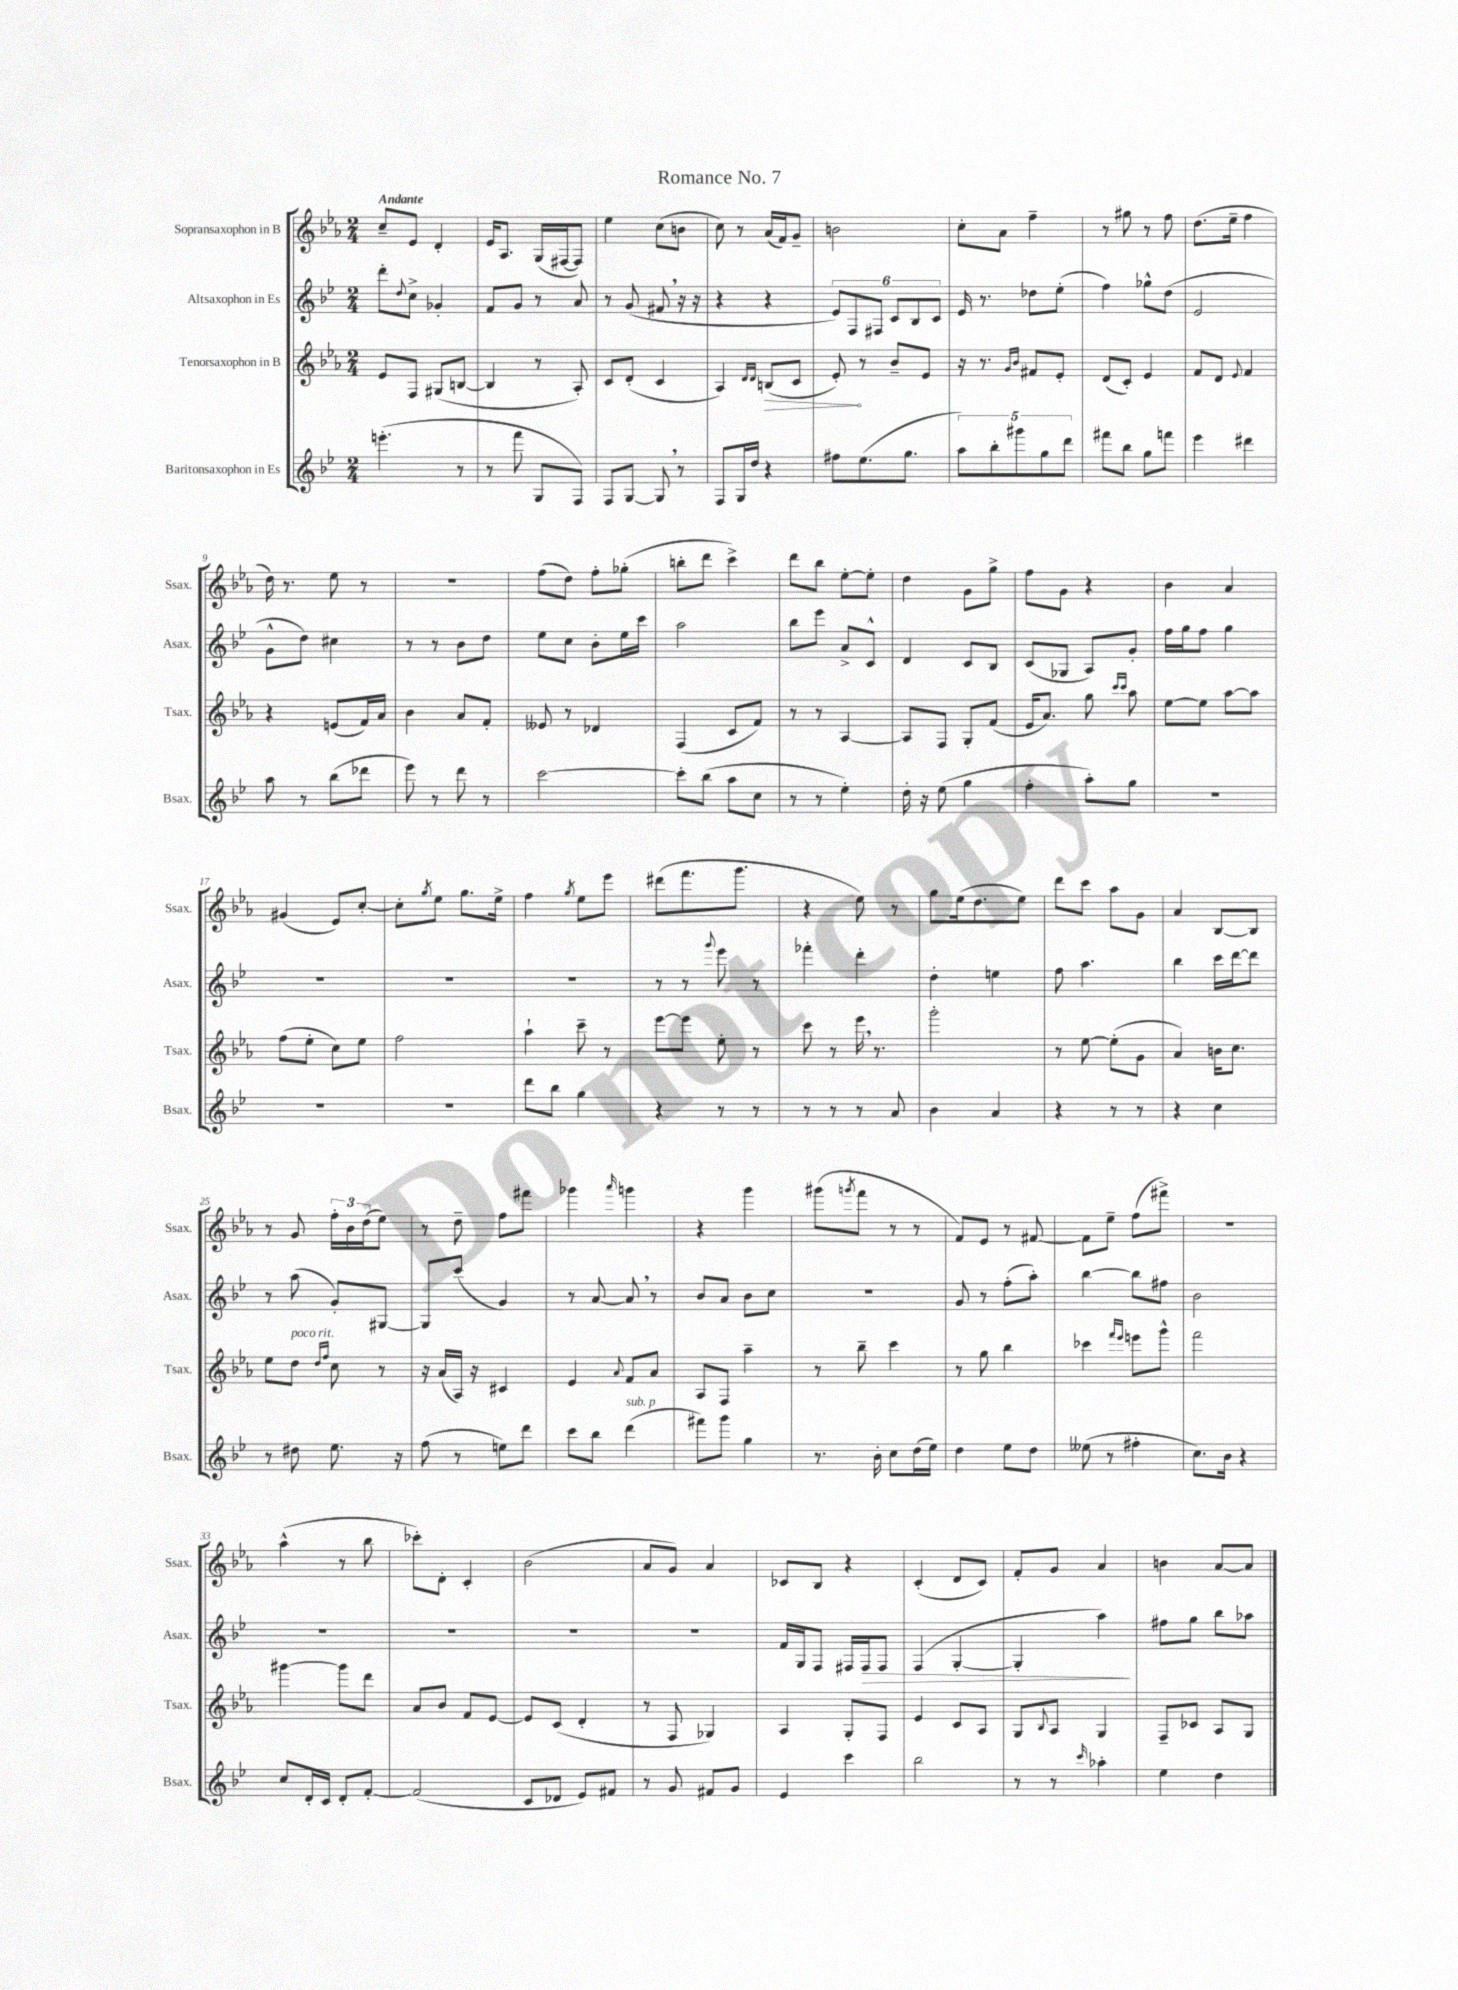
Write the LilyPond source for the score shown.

\header { title = "Romance No. 7" }
<<
\new StaffGroup <<
\new Staff = "s0" \with { instrumentName = "Sopransaxophon in B" shortInstrumentName = "Ssax." } {
    \clef treble \key ees \major \numericTimeSignature \time 2/4 \tempo "Andante"
    c''8-- ees'8 d'4-. |
    ees'16 aes8. g16( fis16~ fis8) |
    ees''4 c''8( b'8 |
    c''8) r8 aes'16( f'16) g'8-- |
    b'2 |
    c''8-. aes'8 f''4-- |
    r8 gis''8 r8 f''8 |
    d''8.( ees''16-- f''4 |
    d''16) r8. ees''8 r8 |
    r2 |
    f''8( d''8) f''8-. ges''8-.( |
    b''8-. d'''8 c'''4->) |
    d'''8 bes''8 ees''8~-. ees''8-. |
    d''4 g'8 g''8-> |
    f''8 g'8 r4 |
    bes'4 aes'4 |
    gis'4( ees'8) c''8~-. |
    c''8-. \acciaccatura { g''8 } ees''8 g''8. ees''16-> |
    f''4 \acciaccatura { g''8 } ees''8 ees'''8 |
    dis'''8( f'''8. g'''8. |
    r4 ees''8) r8 |
    g''8 ees''16( d''8. ees''8) |
    d'''8 c'''8 aes''8 g'8 |
    aes'4 bes8~ bes8 |
    r8 g'8 \tuplet 3/2 { f''16-. bes'16 d''16( } ees''8) |
    r8 d''8-- f''8 fis'''8 |
    ges'''4 \grace { aes'''16 } g'''4 |
    r4 g'''4 |
    gis'''8( \acciaccatura { g'''8 } f'''8 r8 r8 |
    f'8) ees'8 r8 fis'8~ |
    fis'8 ees''8-- f''8( fis'''8->) |
    r2 |
    aes''4-^( r8 bes''8 |
    ces'''8-.) d'8-. c'4-. |
    bes'2( |
    aes'8 g'8) aes'4 |
    ces'8 bes8 r4 |
    c'4-.( d'8 c'8) |
    f'8-. g'8 aes'4 |
    b'4 aes'8~ aes'8 \bar "|." |
}
\new Staff = "s1" \with { instrumentName = "Altsaxophon in Es" shortInstrumentName = "Asax." } {
    \clef treble \key bes \major \numericTimeSignature \time 2/4
    d'''8-. \appoggiatura { d''8 } c''8-> ges'4-. |
    f'8 g'8 r8 a'8 |
    r8 g'8( fis'8 \breathe r16 r16 |
    r4 r4 |
    \tuplet 6/4 { ees'8) f8 fis8 c'8 bes8 c'8 } |
    ees'16 r8. des''8 ees''8-.( |
    f''4) ges''8-^ d''8( |
    ees'2 |
    g'8-^ d''8) cis''4 |
    r8 r8 bes'8 d''8 |
    ees''8 c''8 bes'8-. ees''16 c'''16 |
    a''2 |
    bes''8 ees'''8 a'8-> c'8-^ |
    d'4 c'8 bes8 |
    c'8( ges8 a8) g'8-. |
    f''16 g''16 f''8 g''4 |
    R2 |
    R2 |
    R2 |
    r8 r8 \appoggiatura { g'''8 } ees'''8 r8 |
    fes'''4-. d'''4-. |
    d''4-. e''4 |
    f''8 a''4. |
    bes''4 c'''16 d'''16~ d'''8 |
    r8 a''8( g'8-.) gis8~ |
    gis8 c'''8( g'4) |
    r8 a'8~ a'8 \breathe r8 |
    bes'8 a'8 bes'8 c''8 |
    r2 |
    g'8 r8 f''8-.( a''8-.) |
    bes''4~ bes''8 fis''8 |
    bes'2 |
    R2 |
    R2 |
    R2 |
    R2 |
    f'16 g16 f8 fis16 fis16\> fis8 |
    f4( g4~-. |
    g4-. a''4\!) |
    fis''8 g''8 bes''8 aes''8 \bar "|." |
}
\new Staff = "s2" \with { instrumentName = "Tenorsaxophon in B" shortInstrumentName = "Tsax." } {
    \clef treble \key ees \major \numericTimeSignature \time 2/4
    ees'8 f8 gis8( b8~ |
    b4 r8 aes8-.) |
    c'8 d'8-.( c'4 |
    aes4) \grace { d'16 d'16 } \once \override Hairpin.circled-tip = ##t b8\>( c'8 |
    ees'8-.\!) r8 bes'8-- ees'8 |
    r16 r8. \grace { g'16 bes'16 } fis'8 ees'8-. |
    d'8( c'8-.) ees'4 |
    f'8 d'8 \appoggiatura { ees'8 } f'4 |
    r4 e'8( f'16) aes'16 |
    bes'4 aes'8 f'8-. |
    eeses'8 r8 des'4 |
    f4( c'8 f'8) |
    r8 r8 aes4~ |
    aes8 f8 g8-. f'8( |
    ees'16 aes'8.) g''8 \grace { c'''16 c'''16 } aes''8 |
    ees''8~ ees''8 aes''8~ aes''8 |
    f''8( ees''8-. c''8) ees''8 |
    f''2 |
    aes''4-! c'''8-- r8 |
    ees'''8~ ees'''8 ees''8-. r8 |
    c'''8 r8 ees'''16 \breathe r8. |
    g'''2-. |
    r8 ees''8~ ees''8-.( g'8 |
    aes'4) b'16 c''8. |
    ees''8 d''8^\markup { \italic "poco rit." } \grace { d''16 f''16 } c''8 r8 |
    r16 aes'16( aes16) r16 cis'4 |
    ees'4 \appoggiatura { aes'8 } f'8 aes'8 |
    aes8 f8 aes''4-- |
    r8 bes''8-- c'''4 |
    r8 g''8 bes''4 |
    ces'''4 \grace { f'''16 ees'''16 } e'''8 g'''8-^ |
    f'''2 |
    gis'''4~ gis'''8 d'''8 |
    aes'8 bes'8 f'8 ees'8~ |
    ees'8 c'8( d'4-. |
    r8 f8 ges4) |
    aes4 g8-. f8 |
    ees'4 c'8 aes8 |
    g8 \appoggiatura { bes8 } aes8 g4 |
    f8-- ces'8 aes8 g8 \bar "|." |
}
\new Staff = "s3" \with { instrumentName = "Baritonsaxophon in Es" shortInstrumentName = "Bsax." } {
    \clef treble \key bes \major \numericTimeSignature \time 2/4
    e'''4.-.( r8 |
    r8 f'''8 g8 f8) |
    f8 g8~ g8 \breathe r8 |
    f8 g16 d''16 r4 |
    fis''8 ees''8.( g''8. |
    \tuplet 5/4 { a''8) bes''8-. gis'''8 g''8 d'''8 } |
    fis'''8 bes''8 g''8 f'''8 |
    ees'''4 dis'''4 |
    a''8 r8 bes''8( des'''8 |
    ees'''8) r8 d'''8 r8 |
    c'''2~ |
    c'''8-. bes''8( a''8 c''8 |
    r8 r8 ees''4-.) |
    d''16-. r16 ees''8( g''4 |
    f''4-. a''8-.) g''8 |
    R2 |
    R2 |
    R2 |
    d'''8 bes''8 g''4 |
    r4 r8 r8 |
    r8 r8 r8 a'8 |
    bes'4 a'4 |
    r4 r8 r8 |
    r4 c''4 |
    r8 dis''8 ees''8. r16 |
    f''8( r8 e''8) d'''8 |
    c'''8 bes''8 d'''4^\markup { \italic "sub. p" }( |
    fis'''8) g'''8 g''4 |
    r8. bes'16-. c''8 d''16( ees''16) |
    d''4 ees''8 d''8 |
    eeses''8( r8 fis''4-. |
    c''8.) bes'16 r4 |
    c''8 d'16-. c'16 d'8-. f'8~-. |
    f'2( |
    c'8 des'8 ees'8) fis'8 |
    r8 g'8 fis'8 g'8 |
    ees'4 c'''4 |
    bes''2 |
    r8 r8 \grace { c'''16 } aes''4-. |
    ees''4 d''4 \bar "|." |
}
>>
>>
